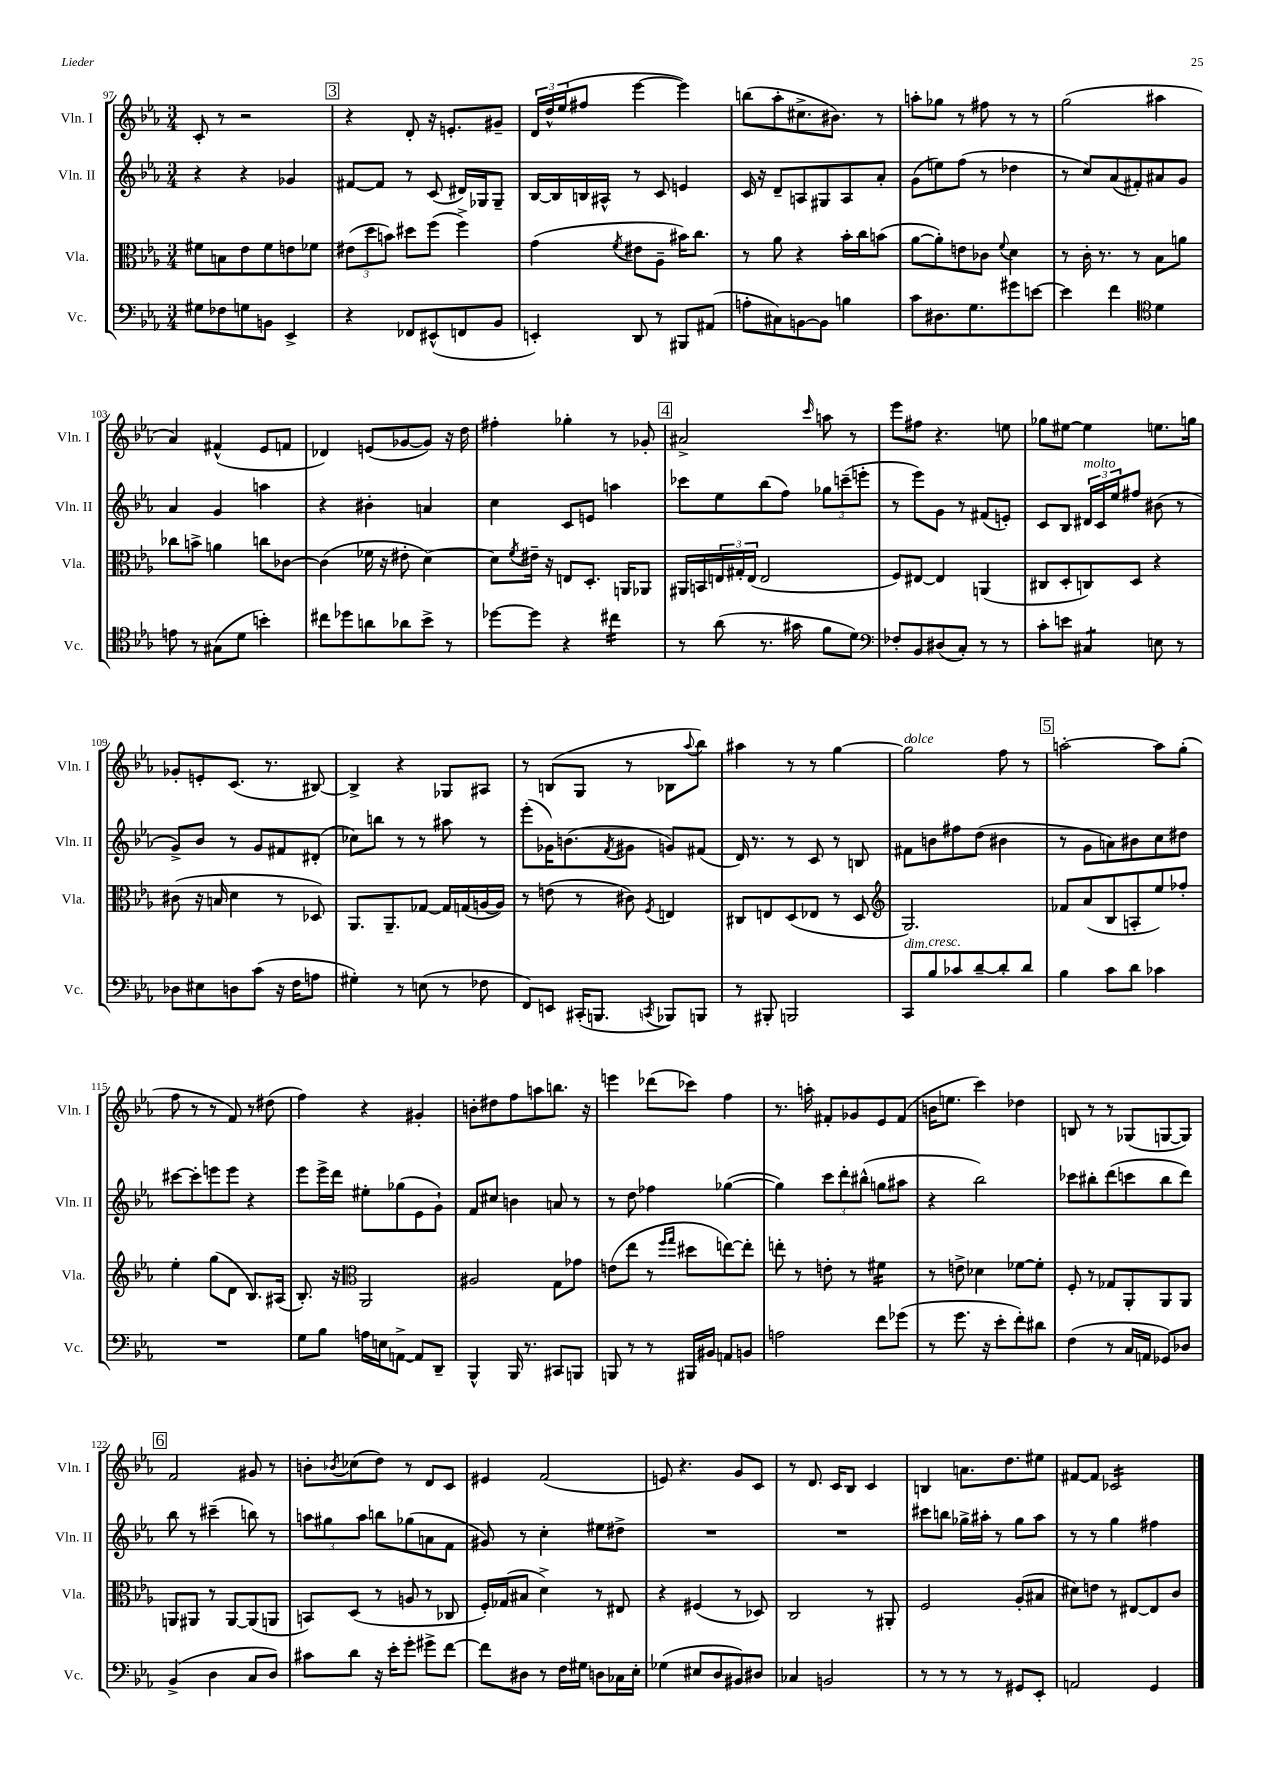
<<
\new StaffGroup <<
\new Staff = "s0" \with { instrumentName = "Vln. I" shortInstrumentName = "Vln. I" } {
    \clef treble \key ees \major \numericTimeSignature \time 3/4
    c'8-. r8 r2 |
    \mark \markup { \box "3" } r4 d'8-. r16 e'8.-. gis'8-- |
    \tuplet 3/2 { d'16 d''16-^ ees''16( } fis''8 ees'''4~ ees'''4) |
    b''8( aes''8-. cis''8.-> bis'8.) r8 |
    a''8-. ges''8 r8 fis''8 r8 r8 |
    g''2( ais''4 |
    aes'4) fis'4-^( ees'8 f'8 |
    des'4) e'8( ges'8~ ges'8) r16 d''16 |
    fis''4-. ges''4-. r8 ges'8-. |
    \mark \markup { \box "4" } ais'2-> \grace { c'''16 } a''8 r8 |
    ees'''8 fis''8 r4. e''8 |
    ges''8 eis''8~ eis''4 e''8. g''16 |
    ges'8-. e'8-. c'8.( r8. bis8~) |
    bis4-> r4 ges8 ais8 |
    r8 b8( g8 r8 bes8 \appoggiatura { aes''8 } bes''8) |
    ais''4 r8 r8 g''4~ |
    g''2^\markup { \italic "dolce" } f''8 r8 |
    \mark \markup { \box "5" } a''2~-. a''8 g''8-.( |
    f''8 r8 r8 f'8) r8 dis''8( |
    f''4) r4 gis'4-. |
    b'8-. dis''8 f''8 a''8 b''8. r16 |
    e'''4 des'''8( ces'''8) f''4 |
    r8. a''16-. fis'8-. ges'8 ees'8 fis'8( |
    b'16 e''8. c'''4) des''4 |
    b8 r8 r8 ges8( g8~ g8) |
    \mark \markup { \box "6" } f'2 gis'8 r8 |
    b'8-. \acciaccatura { bes'8 } ces''8( d''8) r8 d'8 c'8 |
    eis'4 f'2( |
    e'8) r4. g'8 c'8 |
    r8 d'8. c'16 bes8 c'4 |
    b4 a'8. d''8. eis''8 |
    fis'8~ fis'8 ces'2:16 \bar "|." |
}
\new Staff = "s1" \with { instrumentName = "Vln. II" shortInstrumentName = "Vln. II" } {
    \clef treble \key ees \major \numericTimeSignature \time 3/4
    r4 r4 ges'4 |
    \mark \markup { \box "3" } fis'8~ fis'8 r8 c'8( dis'16) ges16 ges8-- |
    bes16~ bes16 b16 ais16-^ r8 c'8 e'4 |
    c'16 r16 d'8-- a8 gis8 a8 aes'8-. |
    g'8( e''8) f''8( r8 des''4 |
    r8 c''8) aes'8( fis'8-.) ais'8 g'8 |
    aes'4 g'4 a''4 |
    r4 bis'4-. a'4 |
    c''4 c'8 e'8 a''4 |
    \mark \markup { \box "4" } ces'''8 ees''8 bes''8( f''8) \tuplet 3/2 { ges''8 c'''8--( e'''8-. } |
    r8 ees'''8) g'8 r8 fis'8( e'8-.) |
    c'8 bes8 \tuplet 3/2 { dis'16^\markup { \italic "molto" } c'16 ees''16 } fis''8 bis'8( r8 |
    g'8->) bes'8 r8 g'8 fis'8 dis'8-.( |
    ces''8) b''8 r8 r8 ais''8 r8 |
    ees'''8-.( ges'16) b'8.( \acciaccatura { f'8 } gis'8 g'8) fis'8( |
    d'16) r8. r8 c'8 r8 b8 |
    fis'8 b'8 fis''8 d''8( bis'4 |
    \mark \markup { \box "5" } r8 g'8 a'8) bis'8 c''8 dis''8 |
    cis'''8~ cis'''8-. e'''8 e'''8 r4 |
    ees'''8 ees'''16-> d'''16 eis''8-. ges''8( ees'8 g'8-!) |
    f'8 cis''8 b'4 a'8 r8 |
    r8 d''8 fes''4 ges''4~( |
    ges''4) \tuplet 3/2 { c'''8 d'''8-. bis''8-^( } g''8 ais''8 |
    r4 bes''2) |
    ces'''8 bis''8-. d'''8( c'''8 bis''8 d'''8) |
    \mark \markup { \box "6" } bes''8 r8 cis'''4--( b''8) r8 |
    \tuplet 3/2 { a''8 gis''8 a''8 } b''8 ges''8( a'8 f'8 |
    gis'8) r8 c''4-. eis''8 dis''8-> |
    R2. |
    R2. |
    cis'''8 b''8 ges''16-> ais''16-. r8 ges''8 ais''8 |
    r8 r8 g''4 fis''4 \bar "|." |
}
\new Staff = "s2" \with { instrumentName = "Vla." shortInstrumentName = "Vla." } {
    \clef alto \key ees \major \numericTimeSignature \time 3/4
    fis'8 b8 ees'8 fis'8 e'8 fes'8 |
    \mark \markup { \box "3" } \tuplet 3/2 { eis'8( d''8 b'8) } dis''8 f''8( f''4->) |
    g'4( \acciaccatura { f'8 } eis'8 aes8-- bis'16) c''8. |
    r8 aes'8 r4 bes'16-. c''16 b'8( |
    aes'8~ aes'8-.) e'8 ces'8 \appoggiatura { f'8 } d'4 |
    r8 c'16-. r8. r8 bes8 a'8 |
    ces''8 b'8-> a'4 c''8 ces'8~ |
    ces'4( fes'16 r16 eis'8-. d'4~) |
    d'8 \acciaccatura { f'8 } eis'16-- r16 e8 d8.-. a,16 aes,8 |
    \mark \markup { \box "4" } ais,16 b,16 \tuplet 3/2 { e16 gis16-. e16( } e2 |
    f8) eis8~ eis4 a,4( |
    cis8 d8-. c8) d8 r4 |
    cis'8( r16 b16 d'4 r8 des8) |
    aes,8. aes,8.-- ges8~ ges16 g16( a16~ a16) |
    r8 e'8( r8 cis'8) \acciaccatura { f8 } e4 |
    cis8 e8 d8( ees8 r8 d8 |
    \clef treble g2.) |
    \mark \markup { \box "5" } fes'8 aes'8( bes8 a8-. ees''8) fes''8-. |
    ees''4-. g''8( d'8 bes8.) ais16( |
    bes8.-.) r16 \clef alto aes,2 |
    ais2 g8 ges'8 |
    e'8( ees''8 r8 \grace { f''16 g''16 } dis''8 e''8~) e''8-. |
    e''8-. r8 e'8-. r8 fis'4:16 |
    r8 e'8-> des'4 fes'8~ fes'8-. |
    f8-. r8 ges8 aes,8-. aes,8 aes,8 |
    \mark \markup { \box "6" } a,8 ais,8 r8 ais,8~ ais,8( a,8 |
    b,8) d8( r8 a8 r8 ces8 |
    f16-.) ges16( bis8 d'4->) r8 eis8 |
    r4 fis4( r8 des8) |
    c2 r8 ais,8-. |
    f2 aes8-.( bis8 |
    dis'8) e'8 r8 eis8~ eis8 c'8 \bar "|." |
}
\new Staff = "s3" \with { instrumentName = "Vc." shortInstrumentName = "Vc." } {
    \clef bass \key ees \major \numericTimeSignature \time 3/4
    gis8 fes8 g8 b,8 ees,4-> |
    \mark \markup { \box "3" } r4 fes,8 eis,8-^( f,8 bes,8 |
    e,4-.) d,8 r8 bis,,8 ais,8( |
    a8-. cis8) b,8~ b,8 b4 |
    c'8 dis8. g8. gis'8 e'8~ |
    e'4 f'4 \clef tenor d'4 |
    e'8 r8 gis8( d'8 b'4-.) |
    cis''8 des''8 a'8 aes'8 bes'8-> r8 |
    des''8~ des''8 r4 cis''4:16 |
    \mark \markup { \box "4" } r8 aes'8( r8. gis'16 f'8 d'8) |
    \clef bass fes8-. bes,8 dis8( c8-.) r8 r8 |
    c'8-. e'8 cis4:8 e8 r8 |
    des8 eis8 d8 c'8( r16 f16 a8 |
    gis4-.) r8 e8( r8 fes8 |
    f,8) e,8 cis,16-.( b,,8. \acciaccatura { c,8 } bes,,8) b,,8 |
    r8 bis,,8-. b,,2 |
    c,8^\markup { \italic "dim." } bes8^\markup { \italic "cresc." } ces'8 d'8~-- d'8-. d'8 |
    \mark \markup { \box "5" } bes4 c'8 d'8 ces'4 |
    R2. |
    g8 bes8 a16 e16 a,8~-> a,8 d,8-- |
    bes,,4-^ bes,,16 r8. cis,8 b,,8 |
    b,,8 r8 r8 bis,,16 bis,16 a,8 b,8 |
    a2 f'8 ges'8( |
    r8 g'8. r16 ees'8-. f'8-.) dis'8 |
    f4( r8 c16 a,16 ges,8) des8 |
    \mark \markup { \box "6" } bes,4->( d4 c8 d8) |
    cis'8 d'8 r16 ees'16-. g'8-. gis'8-> f'8~ |
    f'8 dis8 r8 f16 gis16 d8 ces16 ees16-. |
    ges4( eis8 d8 bis,8) dis8 |
    ces4 b,2 |
    r8 r8 r8 r8 gis,8 ees,8-. |
    a,2 g,4 \bar "|." |
}
>>
>>
\layout { \context { \Score currentBarNumber = #97 } }
